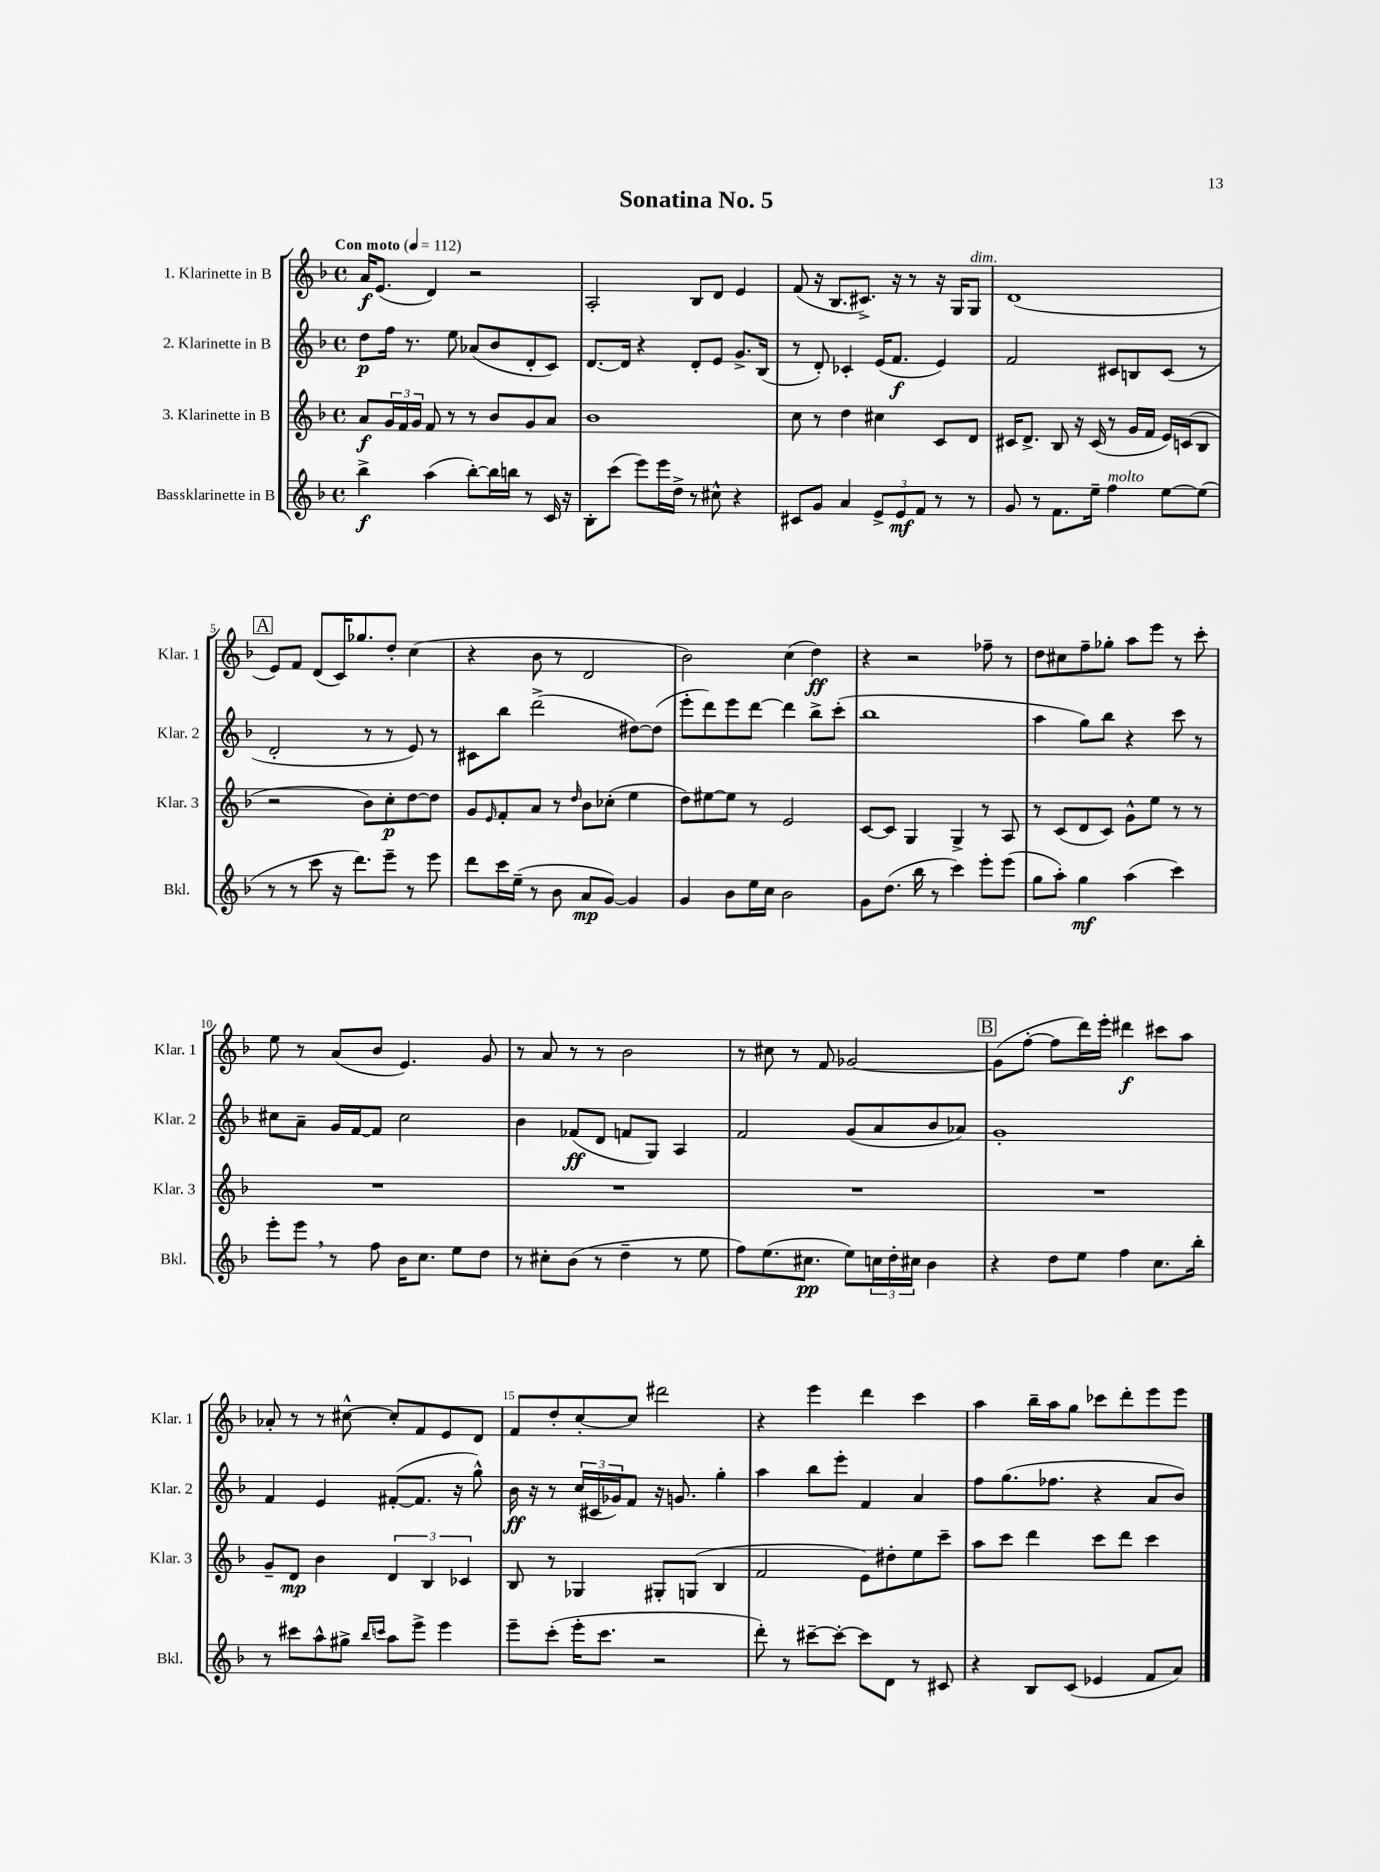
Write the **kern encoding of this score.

**kern	**kern	**kern	**kern
*staff4	*staff3	*staff2	*staff1
*clefG2	*clefG2	*clefG2	*clefG2
*k[b-]	*k[b-]	*k[b-]	*k[b-]
*M4/4	*M4/4	*M4/4	*M4/4
*met(c)	*met(c)	*met(c)	*met(c)
*MM112	*MM112	*MM112	*MM112
4bb-^\	8a/L	8dd\L	16a/LK
.	.	.	(8.e/J
.	24g/L	16ff\Jk	.
.	24f/	.	.
.	.	8.r	.
.	24g/JJ	.	.
(4aa\	8f/	.	4d/)
.	8r	8ee\	.
[8bb-'\L)	8r	(8a-/L	2r
16bb-\]L	8b-/L	8b-/	.
16bb\JJ	.	.	.
8r	8g/	8d'/	.
16c/	8a/J	8c/J)	.
16r	.	.	.
=	=	=	=
8B-'\L	1b-	[8.d/L	2A'/
(8ccc\J	.	.	.
.	.	16d/]Jk	.
8eee\L)	.	4r	.
16eee\L	.	.	.
16dd^\JJ	.	.	.
8r	.	8d'/L	8B-/L
8cc#^^\	.	8e/J	8d/J
4r	.	8.g^/L	4e/
.	.	(16B-/Jk	.
=	=	=	=
8c#/L	8cc\	8r	(8f/
8g/J	8r	8d'/)	16r
.	.	.	8.B-/L
4a/	4dd\	4c-'/	.
.	.	.	8.c#^/J)
12e^/L	4cc#\	(16e/LK	.
.	.	8.f/J	16r
12e/	.	.	.
.	.	.	8r
12f/J	.	.	.
8r	8c/L	4e/)	16r
.	.	.	16G/LK
8r	8d/J	.	8G/J
=	=	=	=
8g/	16c#/LK	2f/	(1d
.	8.d^/J	.	.
8r	.	.	.
8.f\L	8B-/	.	.
.	16r	.	.
16ee~\Jk	(16c#/	.	.
4ff\	8r	8c#/L	.
.	16g/LL	8B/	.
.	16f/JJ	.	.
[8ee\L	16e/LL)	(8c#/J	.
.	(16c/J	.	.
(8ee\]J	8B-/J	8r	.
=	=	=	=
8r	2r	2d'/	8e/L)
8r	.	.	8f/J
8ccc\	.	.	(8d/L
16r	.	.	16c/K)
8.ddd\L)	.	.	8.gg-/
.	8b-\L)	8r	.
8eee~\J	8cc'\	8r	8dd'/J
8r	[8dd\	8e/)	(4cc\
8eee\	8dd\]J	8r	.
=	=	=	=
8ddd\L	8g/L	8c#\L	4r
.	16qqe/	.	.
16ccc\L	8f'/	8bb-\J	.
(16ee~\JJ	.	.	.
8r	8a/J	(2ddd^\	8b-\
8b-\	8r	.	8r
.	16qqdd/	.	.
8a/L	8b-\L	.	2d/
[8g/J)	(8cc-'\J	.	.
4g/]	4ee\	[8dd#\L)	.
.	.	(8dd#\]J	.
=	=	=	=
4g/	8dd\L)	8eee'\L	2b-\)
.	[8ee#\	8ddd\)	.
8b-\L	8ee#\]J	8eee\	.
16ee\L	8r	[8ddd\J	.
16cc\JJ	.	.	.
2b-\	2e/	4ddd\]	(4cc\
.	.	8bb-^\L	4dd\)
.	.	(8ccc'\J	.
=	=	=	=
8g\L	[8c/L	1bb-	4r
(8.dd\J	8c/]J	.	.
.	4G/	.	2r
16bb-\	.	.	.
8r	.	.	.
4ccc\)	4G^/	.	.
8eee'\L	8r	.	8ff-~\
(8eee\J	8A/	.	8r
=	=	=	=
8gg\L	8r	4aa\	8dd\L
8aa'\J)	(8c/L	.	8cc#\
4gg\	8d/	8gg\L)	8ff~\
.	8c/J)	8bb-\J	8gg-'\J
(4aa\	8g^^\L	4r	8aa\L
.	8ee\J	.	8eee\J
4ccc\)	8r	8ccc\	8r
.	8r	8r	8ccc'\
=	=	=	=
8eee'\L	1r	8cc#\L	8ee\
8eee\J	.	8a~\J	8r
8r	.	16g/LL	(8a/L
.	.	[16f/J	.
8ff\	.	8f/]J	8b-/J
16b-\LK	.	2cc#\	4.e/)
8.cc\J	.	.	.
8ee\L	.	.	.
8dd\J	.	.	8g/
=	=	=	=
8r	1r	4b-\	8r
8cc#'\L	.	.	8a/
(8b-\J	.	(8f-/L	8r
8r	.	8d/J	8r
4dd~\	.	8f/L	2b-\
.	.	8G/J)	.
8r	.	4A/	.
8ee\	.	.	.
=	=	=	=
8ff\L)	1r	2f/	8r
(8.ee\	.	.	8cc#\
.	.	.	8r
8.cc#\J	.	.	.
.	.	.	8f/
8ee\L)	.	(8g/L	[2g-/
24cc\L	.	8a/	.
24dd'\	.	.	.
24cc#\JJ	.	.	.
4b-\	.	8b-/	.
.	.	8a-/J)	.
=	=	=	=
4r	1r	1g'	(8g-\]L
.	.	.	[8ff'\J
8dd\L	.	.	8ff\]L
8ee\J	.	.	16ddd\L)
.	.	.	16eee'\JJ
4ff\	.	.	4ddd#\
8.cc\L	.	.	8ccc#\L
.	.	.	8aa\J
16bb-'\Jk	.	.	.
=	=	=	=
8r	8g~/L	4f/	8a-'/
8ccc#\L	8d/J	.	8r
8aa^^\	4b-\	4e/	8r
8gg#^\J	.	.	[8cc#^^\
16qqbb-/LL	.	.	.
16qqccc/JJ	.	.	.
8aa\L	6d/	([8f#'/L	8cc#'/]L
8eee^\J	.	8.f#/]J	8f/
.	6B-/	.	.
4eee\	.	.	8e/
.	.	16r	.
.	6c-/	.	.
.	.	8gg^^\)	8d/J
=	=	=	=
8eee~\L	8B-/	16b-\	8f/L
.	.	16r	.
(8ccc'\J	8r	8r	8dd'/
16eee'\LK	4G-/	(24cc/LL	[8cc'/
.	.	24c#/	.
8.ccc\J	.	.	.
.	.	24g-/J)	.
.	.	8f/J	8cc/]J
2r	8G#'/L	16r	2ddd#\
.	.	8.g/	.
.	(8G/J	.	.
.	4B-/	4gg'\	.
=	=	=	=
8ddd'\)	2f/	4aa\	4r
8r	.	.	.
[8ccc#~\L	.	8bb-\L	4eee\
8ccc#'\_J	.	8eee'\J	.
8ccc#\]L	8e\L)	4f/	4ddd\
8d\J	8dd#'\	.	.
8r	8ee\	4a/	4ccc\
8c#/	8ccc~\J	.	.
=	=	=	=
4r	8aa\L	8ff\L	4aa\
.	8ccc\J	(8.gg\	.
8B-/L	4ddd\	.	16bb-~\LL
.	.	8.ff-\J	16aa\J
(8c/J	.	.	8gg\J
4e-/	8ccc\L	4r	8ccc-\L
.	8ddd\J	.	8ddd'\
8f/L	4ccc\	8a/L	8eee\
8a/J)	.	8b-/J)	8eee\J
==	==	==	==
*-	*-	*-	*-
